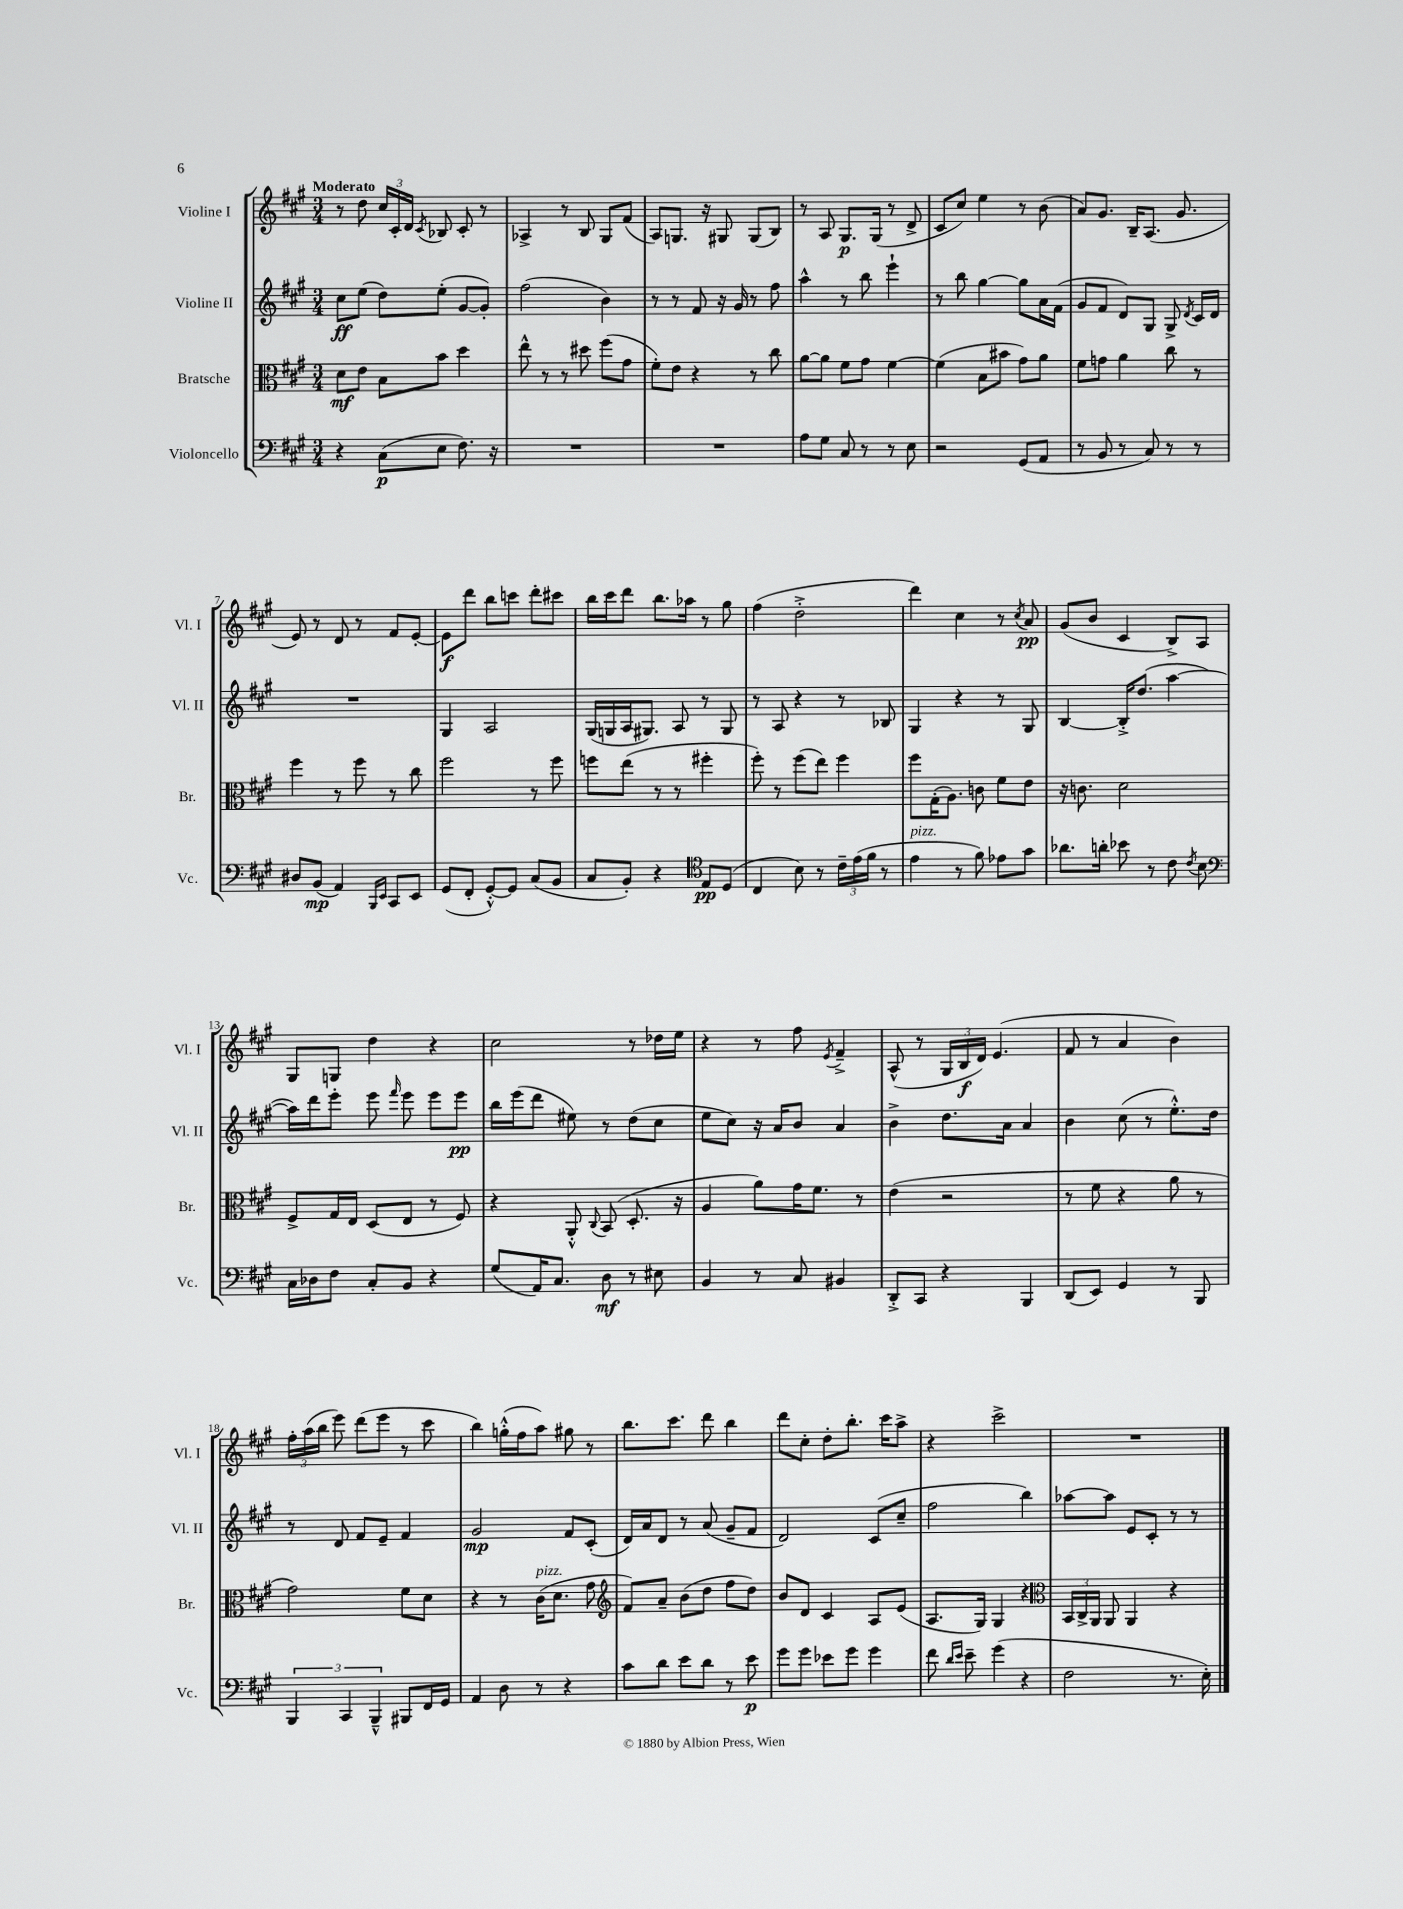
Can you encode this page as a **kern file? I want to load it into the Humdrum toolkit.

**kern	**kern	**kern	**kern
*staff4	*staff3	*staff2	*staff1
*clefF4	*clefC3	*clefG2	*clefG2
*k[f#c#g#]	*k[f#c#g#]	*k[f#c#g#]	*k[f#c#g#]
*M3/4	*M3/4	*M3/4	*M3/4
4r	8d	8cc#	8r
.	8e	(8ee	8dd
(8C#	8B	8dd)	24cc#
.	.	.	24c#'
.	.	.	24d
.	.	.	8qc#
8E	8b	(8ee'	8B-
8.F#)	4dd	[8g#	8c#'
.	.	8g#'])	8r
16r	.	.	.
=	=	=	=
2.r	8ee^^	(2ff#	4A-^
.	8r	.	.
.	8r	.	8r
.	8dd#	.	8B
.	(8ff#	4b)	8G#
.	8g#	.	(8f#
=	=	=	=
2.r	8f#')	8r	8A)
.	8e	8r	8.G
.	4r	8f#	.
.	.	.	16r
.	.	16r	8G#
.	.	16g#	.
.	8r	8r	(8G#
.	8cc#	8ff#	8B)
=	=	=	=
8A	[8a	4aa^^	8r
8G#	8a]	.	8A
8C#	8f#	8r	8.G#
8r	8g#	8bb	.
.	.	.	(16G#
8r	[4f#	4eee`	8r
8E	.	.	8d^
=	=	=	=
2r	(4f#]	8r	8c#
.	.	8bb	8cc#)
.	8B	[4gg#	4ee
.	8b#	.	.
(8GG#	8g#)	8gg#]	8r
8AA	8a	16a	(8b
.	.	(16f#	.
=	=	=	=
8r	8f#	8g#	8a)
8BB	8g	8f#	8.g#
8r	4a	8d)	.
.	.	.	16B~
8C#)	.	8G#	(8.A
8r	8cc#	8G#^	.
.	.	.	8.g#
.	.	8qd	.
8r	8r	16c#	.
.	.	16d	.
=	=	=	=
8D#	4ff#	2.r	8e)
(8BB	.	.	8r
4AA)	8r	.	8d
.	8ff#	.	8r
16qqBBB	.	.	.
16qqEE	.	.	.
8CC#	8r	.	8f#
8EE	8cc#	.	[8e'
=	=	=	=
(8GG#	2ff#	4G#	8e]
8FF#'	.	.	8ddd
[8GG#'^^)	.	2A	8bb
8GG#]	.	.	8ccc
(8C#	8r	.	8ddd'
8BB	8ff#	.	8ccc#
=	=	=	=
8C#	8ff	(16G#	16bb
.	.	16G	16ccc#
8BB')	(8ee	16A	8ddd
.	.	8.G#)	.
4r	8r	.	8.bb
.	8r	8A	.
.	.	.	16aa-
*clefC4	*	*	*
8E	4ff#'	8r	8r
(8D	.	8G#	8gg#
=	=	=	=
4C#	8ff#')	8r	(4ff#
.	8r	8A	.
8B)	(8ff#	4r	2dd'^
8r	8ee)	.	.
24c#~	4ff#	8r	.
(24e	.	.	.
24f#	.	.	.
8r	.	8B-	.
=	=	=	=
4e	8ff#	4G#	4ddd)
.	(16G#'	.	.
.	8.A)	.	.
8r	.	4r	4cc#
8f#)	8c	.	.
8e-	8f#	8r	8r
.	.	.	8qcc#
8g#	8e	8G#	8a
=	=	=	=
8.a-	16r	[4B	(8g#
.	8.c	.	.
.	.	.	8b
16a'	.	.	.
8b-	2d	16B'^]	4c#
.	.	(8.dd	.
8r	.	.	.
8c#	.	[4aa	8B^)
8qc#	.	.	.
8B	.	.	8A
=	=	=	=
*clefF4	*	*	*
16C#	8F#^	16aa])	8G#
16D-	.	16ddd	.
8F#	16G#	8eee'	8G
.	16E	.	.
8C#'	(8D	8eee	4dd
.	.	16qqfff#	.
8BB	8E	8eee	.
4r	8r	8eee	4r
.	8F#)	8eee	.
=	=	=	=
(8G#	4r	16bb	2cc#
.	.	(16eee	.
16AA)	.	8ddd	.
8.C#	.	.	.
.	8AA'^^	8ee#)	.
.	8qqC#	.	.
8D	(8BB	8r	.
8r	8.D'	(8dd	8r
8E#	.	8cc#	16dd-
.	16r	.	16ee
=	=	=	=
4BB	4A	8ee	4r
.	.	8cc#)	.
8r	8a)	16r	8r
.	.	16a	.
8C#	16g#	8b	8ff#
.	8.f#	.	.
.	.	.	8qe
4BB#	.	4a	4f#~^
.	8r	.	.
=	=	=	=
8DD'^	(4e	4b^	(8A^^
8CC#	.	.	8r
4r	2r	8.dd	24G#
.	.	.	24B
.	.	.	24d)
.	.	.	(4.e
.	.	16a	.
4BBB	.	4a	.
=	=	=	=
(8DD	8r	4b	8f#
8EE)	8f#	.	8r
4GG#	4r	(8cc#	4a
.	.	8r	.
8r	8a	8.ee'^^)	4b)
8BBB	8r	.	.
.	.	16dd	.
=	=	=	=
6BBB	2g#)	8r	24ff#'
.	.	.	(24aa
.	.	.	24bb
.	.	8d	8eee)
6CC#	.	.	.
.	.	8f#	(8ddd
6BBB~^^	.	.	.
.	.	8e~	8eee
8BBB#	8f#	4f#	8r
16FF#	8d	.	8ccc#
16GG#	.	.	.
=	=	=	=
4AA	4r	2g#	4bb)
8D	8r	.	(16gg'^^
.	.	.	16ff#
8r	(16c#	.	8aa)
.	8.d	.	.
4r	.	8f#	8gg#
.	8g#	(8c#'	8r
=	=	=	=
*	*clefG2	*	*
8c#	8f#)	16d)	8.bb
.	.	16a	.
8d	8a~	8d	.
.	.	.	8.ccc#
8e	(8b	8r	.
8d	8dd	(8a	8ddd
8r	8ff#	8g#~	4bb
8e	8dd)	8f#	.
=	=	=	=
8g#	8b	2d)	8ddd
8g#	8d	.	8cc#'
8e-	4c#	.	8dd'
8g#	.	.	8.bb'
4g#	8A	(8c#	.
.	.	.	16ccc#
.	(8e	8cc#~	8aa^
=	=	=	=
8f#	8.A	2ff#	4r
16qqd	.	.	.
16qqe	.	.	.
8e~	.	.	.
.	16G#)	.	.
(4g#	4G#	.	2ccc#^
4r	4r	4bb)	.
=	=	=	=
*	*clefC3	*	*
2F#	24BB	[8aa-	2.r
.	24C#^	.	.
.	24AA	.	.
.	8AA	8aa-]	.
.	4AA	8e	.
.	.	8c#'	.
8.r	4r	8r	.
.	.	8r	.
16E')	.	.	.
==	==	==	==
*-	*-	*-	*-
